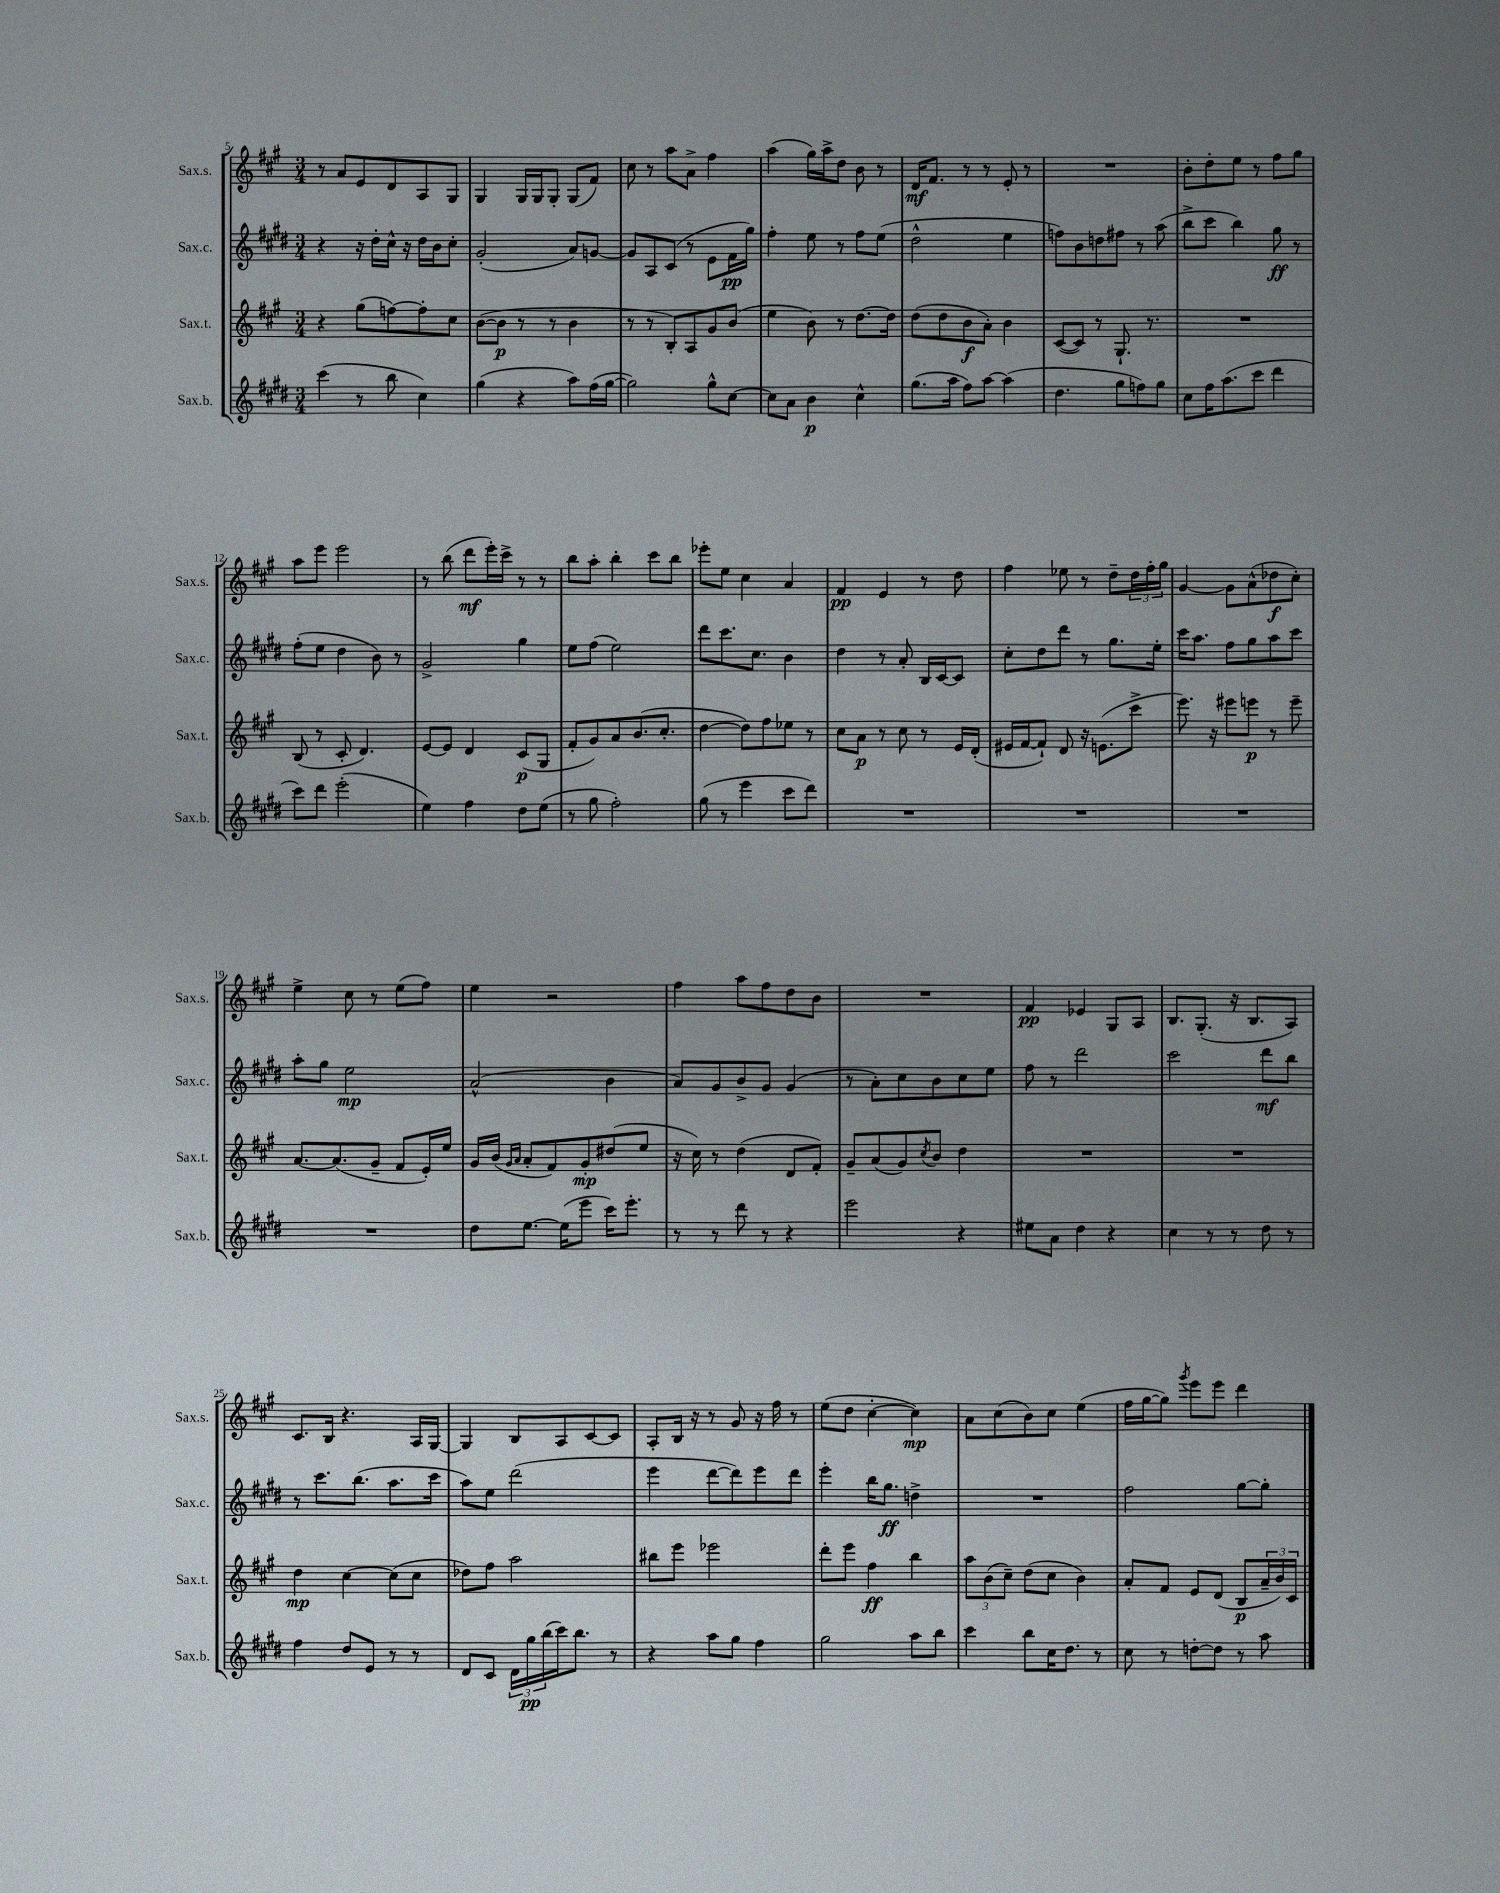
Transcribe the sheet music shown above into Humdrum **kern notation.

**kern	**dynam	**kern	**dynam	**kern	**dynam	**kern	**dynam
*part4	*part4	*part3	*part3	*part2	*part2	*part1	*part1
*staff4	*staff4	*staff3	*staff3	*staff2	*staff2	*staff1	*staff1
*I"Sax.b.	*	*I"Sax.t.	*	*I"Sax.c.	*	*I"Sax.s.	*
*I'Sax.b.	*	*I'Sax.t.	*	*I'Sax.c.	*	*I'Sax.s.	*
*clefG2	*	*clefG2	*	*clefG2	*	*clefG2	*
*k[f#c#g#d#]	*	*k[f#c#g#]	*	*k[f#c#g#d#]	*	*k[f#c#g#]	*
*M3/4	*	*M3/4	*	*M3/4	*	*M3/4	*
=5	=5	=5	=5	=5	=5	=5	=5
(4ccc#\	.	4r	.	4r	.	8r	.
.	.	.	.	.	.	8a/L	.
8r	.	(8gg#\L	.	16r	.	8e/	.
.	.	.	.	16dd#'\LL	.	.	.
8bb\	.	[8ffn\)	.	16cc#^^\JJ	.	8d/	.
.	.	.	.	16r	.	.	.
4cc#\)	.	8ff'\]	.	16dd#\LL	.	8A/	.
.	.	.	.	16b\J	.	.	.
.	.	8cc#\J	.	8cc#'\J	.	8G#/J	.
=6	=6	=6	=6	=6	=6	=6	=6
(4gg#\	.	([8b\L	.	(2g#'/	.	4G#/	.
.	.	8b\J]	p	.	.	.	.
4r	.	8r	.	.	.	16G#/LL	.
.	.	.	.	.	.	16G#/J	.
.	.	8r	.	.	.	8G#'/J	.
8aa\L)	.	4b\	.	8a/L)	.	(8G#/L	.
(16ff#\L	.	.	.	[8gn/J	.	8f#/J)	.
[16gg#\JJ	.	.	.	.	.	.	.
=7	=7	=7	=7	=7	=7	=7	=7
2gg#\])	.	8r	.	8g/L]	.	8cc#\	.
.	.	8r	.	8A/	.	8r	.
.	.	8B'/L)	.	(8c#/J	.	8aa\L	.
.	.	8A/	.	8r	.	8a^\J	.
8gg#^^\L	.	8g#/	.	8e\L	.	4ff#\	.
[8cc#\J	.	(8b/J	.	16f#\L	pp	.	.
.	.	.	.	16gg#\JJ)	.	.	.
=8	=8	=8	=8	=8	=8	=8	=8
8cc#\L]	.	4ee\	.	4ff#'\	.	(4aa\	.
8a\J	.	.	.	.	.	.	.
4b\	p	8b\)	.	8ee\	.	16gg#\LL)	.
.	.	.	.	.	.	16aa^\J	.
.	.	8r	.	8r	.	8dd\J	.
4cc#^^\	.	[8.dd\L	.	8ff#\L	.	8b\	.
.	.	.	.	(8ee\J	.	8r	.
.	.	16dd\Jk]	.	.	.	.	.
=9	=9	=9	=9	=9	=9	=9	=9
(8.gg#\L	.	(8dd\L	.	2dd#^^\	.	16d/KL	mf
.	.	.	.	.	.	8.f#/J	.
.	.	8dd\	.	.	.	.	.
16aa\Jk	.	.	.	.	.	.	.
8ff#\L)	.	8b\	f	.	.	8r	.
[8aa\J	.	8a'\J)	.	.	.	8r	.
(4aa\]	.	4b\	.	4ee\	.	8e'/	.
.	.	.	.	.	.	8r	.
=10	=10	=10	=10	=10	=10	=10	=10
4.dd#\	.	([8c#/L	.	8ffn\L)	.	2.r	.
.	.	8c#/J])	.	8b\	.	.	.
.	.	8r	.	8ddn\	.	.	.
8gg#\L	.	8.G#`/	.	8ff#X\J	.	.	.
8ffn\)	.	.	.	8r	.	.	.
.	.	8.r	.	.	.	.	.
8gg#\J	.	.	.	(8aa\	.	.	.
=11	=11	=11	=11	=11	=11	=11	=11
8cc#\L	.	2.r	.	8bb^\L	.	8b'\L	.
16ff#\K	.	.	.	8ccc#\J	.	8dd'\	.
(8.aa\	.	.	.	.	.	.	.
.	.	.	.	4bb\)	.	8ee\J	.
8ccc#\J	.	.	.	.	.	8r	.
4ddd#\	.	.	.	8gg#\	ff	8ff#\L	.
.	.	.	.	8r	.	8gg#\J	.
!!LO:LB:g=z
=12	=12	=12	=12	=12	=12	=12	=12
8ccc#\L)	.	(8B/	.	(8ff#'\L	.	8aa\L	.
8ddd#\J	.	8r	.	8ee\J	.	8eee\J	.
(2eee'\	.	8c#'/	.	4dd#\	.	2eee\	.
.	.	4.d/)	.	.	.	.	.
.	.	.	.	8b\)	.	.	.
.	.	.	.	8r	.	.	.
=13	=13	=13	=13	=13	=13	=13	=13
4ee\)	.	[8e/L	.	2g#^/	.	8r	.
.	.	8e/J]	.	.	.	(8bb\	.
4ff#\	.	4d/	.	.	.	8ddd\L	mf
.	.	.	.	.	.	16eee'\L)	.
.	.	.	.	.	.	16ccc#^\JJ	.
8dd#\L	.	(8c#/L	p	4gg#\	.	8r	.
(8ee\J	.	8G#/J	.	.	.	8r	.
=14	=14	=14	=14	=14	=14	=14	=14
8r	.	8f#'/L	.	8ee\L	.	8bb\L	.
8gg#\	.	8g#/)	.	(8ff#\J	.	8aa'\J	.
2ff#'\)	.	8a/	.	2ee\)	.	4bb'\	.
.	.	(8.b/	.	.	.	.	.
.	.	.	.	.	.	8ccc#\L	.
.	.	8.cc#'/J	.	.	.	.	.
.	.	.	.	.	.	8bb\J	.
=15	=15	=15	=15	=15	=15	=15	=15
(8gg#\	.	[4dd\	.	8ddd#\L	.	8eee-X'\L	.
8r	.	.	.	8.ccc#\	.	8ee\J	.
4eee\	.	8dd\L])	.	.	.	4cc#\	.
.	.	.	.	8.cc#\J	.	.	.
.	.	8ff#\	.	.	.	.	.
8ccc#\L	.	8ee-X\J	.	4b\	.	4a/	.
8ddd#\J)	.	8r	.	.	.	.	.
=16	=16	=16	=16	=16	=16	=16	=16
2.r	.	8cc#\L	.	4dd#\	.	4f#/	pp
.	.	8a\J	p	.	.	.	.
.	.	8r	.	8r	.	4e/	.
.	.	8cc#\	.	8a'/	.	.	.
.	.	8r	.	16B/LL	.	8r	.
.	.	.	.	[16c#/J	.	.	.
.	.	16e/LL	.	8c#/J]	.	8dd\	.
.	.	(16d'/JJ	.	.	.	.	.
=17	=17	=17	=17	=17	=17	=17	=17
2.r	.	16e#X/LL	.	8cc#'\L	.	4ff#\	.
.	.	[16f#/J	.	.	.	.	.
.	.	8f#`/J])	.	8dd#\	.	.	.
.	.	8d/	.	8ddd#\J	.	8ee-X\	.
.	.	16r	.	8r	.	8r	.
.	.	(8.en\L	.	.	.	.	.
.	.	.	.	8.gg#\L	.	8dd~\L	.
.	.	8ccc#^\J	.	.	.	24dd\L	.
.	.	.	.	.	.	24ff#'\	.
.	.	.	.	16ee'\Jk	.	.	.
.	.	.	.	.	.	24gg#\JJ	.
=18	=18	=18	=18	=18	=18	=18	=18
2.r	.	8.eee\)	.	16ccc#\KL	.	[4g#/	.
.	.	.	.	8.aa\J	.	.	.
.	.	16r	.	.	.	.	.
.	.	8eee#X\L	.	8ff#\L	.	8g#\L]	.
.	.	8eeen\J	p	8gg#\	.	(8a^^\	.
.	.	8r	.	8aa\	.	8dd-X\	f
.	.	8eee~\	.	8ccc#\J	.	8cc#'\J)	.
!!LO:LB:g=z
=19	=19	=19	=19	=19	=19	=19	=19
2.r	.	[8.a/L	.	8aa'\L	.	4ee^\	.
.	.	.	.	8gg#\J	.	.	.
.	.	(8.a/]	.	.	.	.	.
.	.	.	.	2ee\	mp	8cc#\	.
.	.	8g#~/J	.	.	.	8r	.
.	.	8f#/L	.	.	.	(8ee\L	.
.	.	16e'/L)	.	.	.	8ff#\J)	.
.	.	16ee/JJ	.	.	.	.	.
=20	=20	=20	=20	=20	=20	=20	=20
8dd#\L	.	16g#/LL	.	(2a^^/	.	4ee\	.
.	.	(16b/JJ	.	.	.	.	.
.	.	16qqg#/LL	.	.	.	.	.
.	.	16qqa/JJ	.	.	.	.	.
[8.ee\J	.	8a'/L	.	.	.	.	.
.	.	8f#/)	.	.	.	2r	.
(16ee\KL]	.	.	.	.	.	.	.
8eee\J	.	8g#'/	mp	.	.	.	.
16ccc#\KL)	.	(8dd#X/	.	4b\	.	.	.
8.eee'\J	.	.	.	.	.	.	.
.	.	8ee/J	.	.	.	.	.
=21	=21	=21	=21	=21	=21	=21	=21
8r	.	16r	.	8a/L)	.	4ff#\	.
.	.	16cc#\)	.	.	.	.	.
8r	.	8r	.	8g#/	.	.	.
8ddd#\	.	(4dd\	.	8b^/	.	8aa\L	.
8r	.	.	.	8g#/J	.	8ff#\	.
4r	.	8d/L	.	(4g#/	.	8dd\	.
.	.	8f#'/J)	.	.	.	8b\J	.
=22	=22	=22	=22	=22	=22	=22	=22
2eee\	.	8g#~/L	.	8r	.	2.r	.
.	.	(8a/	.	8a'\L)	.	.	.
.	.	8g#/)	.	8cc#\	.	.	.
.	.	8qcc#/	.	.	.	.	.
.	.	8b/J	.	8b\	.	.	.
4r	.	4dd\	.	8cc#\	.	.	.
.	.	.	.	8ee\J	.	.	.
=23	=23	=23	=23	=23	=23	=23	=23
8ee#X\L	.	2.r	.	8ff#\	.	4f#/	pp
8a\J	.	.	.	8r	.	.	.
4dd#\	.	.	.	2ddd#\	.	4e-X/	.
4r	.	.	.	.	.	8G#/L	.
.	.	.	.	.	.	8A/J	.
=24	=24	=24	=24	=24	=24	=24	=24
4cc#\	.	2.r	.	2ccc#\	.	8.B/L	.
.	.	.	.	.	.	(8.G#'/J	.
8r	.	.	.	.	.	.	.
8r	.	.	.	.	.	16r	.
.	.	.	.	.	.	8.B/L	.
8dd#\	.	.	.	8ddd#\L	mf	.	.
8r	.	.	.	8bb\J	.	8A/J)	.
!!LO:LB:g=z
=25	=25	=25	=25	=25	=25	=25	=25
4ff#\	.	4dd\	mp	8r	.	8.c#/L	.
.	.	.	.	8.ccc#\L	.	.	.
.	.	.	.	.	.	16B/Jk	.
8dd#/L	.	[4cc#\	.	.	.	4.r	.
.	.	.	.	(8.bb\J	.	.	.
8e/J	.	.	.	.	.	.	.
8r	.	(8cc#\L]	.	8.aa\L	.	.	.
8r	.	8cc#\J	.	.	.	16A/LL	.
.	.	.	.	16ccc#\Jk	.	[16G#/JJ	.
=26	=26	=26	=26	=26	=26	=26	=26
8d#/L	.	8dd-X\L)	.	8aa\L)	.	4G#/]	.
8c#/J	.	8ff#\J	.	8ee\J	.	.	.
24d#\LL	.	2aa\	.	(2ddd#\	.	8B/L	.
24gg#\	pp	.	.	.	.	.	.
(24bb\	.	.	.	.	.	.	.
16ccc#\J)	.	.	.	.	.	8A/	.
8.bb\J	.	.	.	.	.	.	.
.	.	.	.	.	.	[8c#/	.
8r	.	.	.	.	.	8c#/J]	.
=27	=27	=27	=27	=27	=27	=27	=27
4r	.	8bb#X\L	.	4eee\	.	8A'/L	.
.	.	8eee\J	.	.	.	16B/Jk	.
.	.	.	.	.	.	16r	.
8aa\L	.	2eee-X\	.	[8ddd#\L	.	8r	.
8gg#\J	.	.	.	8ddd#\])	.	8g#/	.
4ff#\	.	.	.	8eee\	.	16r	.
.	.	.	.	.	.	16ff#\	.
.	.	.	.	8ddd#\J	.	8r	.
=28	=28	=28	=28	=28	=28	=28	=28
2gg#\	.	8ddd'\L	.	4eee'\	.	(8ee\L	.
.	.	8eee\J	.	.	.	8dd\J	.
.	.	4ff#\	ff	16bb\KL	.	[4cc#'\	.
.	.	.	.	8.gg#\J	ff	.	.
8aa\L	.	4bb\	.	4ddn^\	.	4cc#\])	mp
8bb\J	.	.	.	.	.	.	.
=29	=29	=29	=29	=29	=29	=29	=29
4ccc#\	.	12aa\L	.	2.r	.	8a\L	.
.	.	(12b\	.	.	.	.	.
.	.	.	.	.	.	(8cc#\	.
.	.	12cc#~\J)	.	.	.	.	.
8bb\L	.	(8dd\L	.	.	.	8b\)	.
16cc#\K	.	8cc#\J	.	.	.	8cc#\J	.
8.dd#\J	.	.	.	.	.	.	.
.	.	4b\)	.	.	.	(4ee\	.
8r	.	.	.	.	.	.	.
=30	=30	=30	=30	=30	=30	=30	=30
8cc#\	.	8a'/L	.	2ff#\	.	16ff#\LL	.
.	.	.	.	.	.	[16gg#\J	.
8r	.	8f#/J	.	.	.	8gg#\J])	.
.	.	.	.	.	.	8qggg#/	.
[8ddn'\L	.	8e/L	.	.	.	8eee\L	.
8dd\J]	.	(8d/J	.	.	.	8eee\J	.
8r	.	8B/L	p	[8gg#\L	.	4ddd\	.
8aa\	.	24a~/L	.	8gg#'\J]	.	.	.
.	.	24b/)	.	.	.	.	.
.	.	24c#/JJ	.	.	.	.	.
==	==	==	==	==	==	==	==
*-	*-	*-	*-	*-	*-	*-	*-
